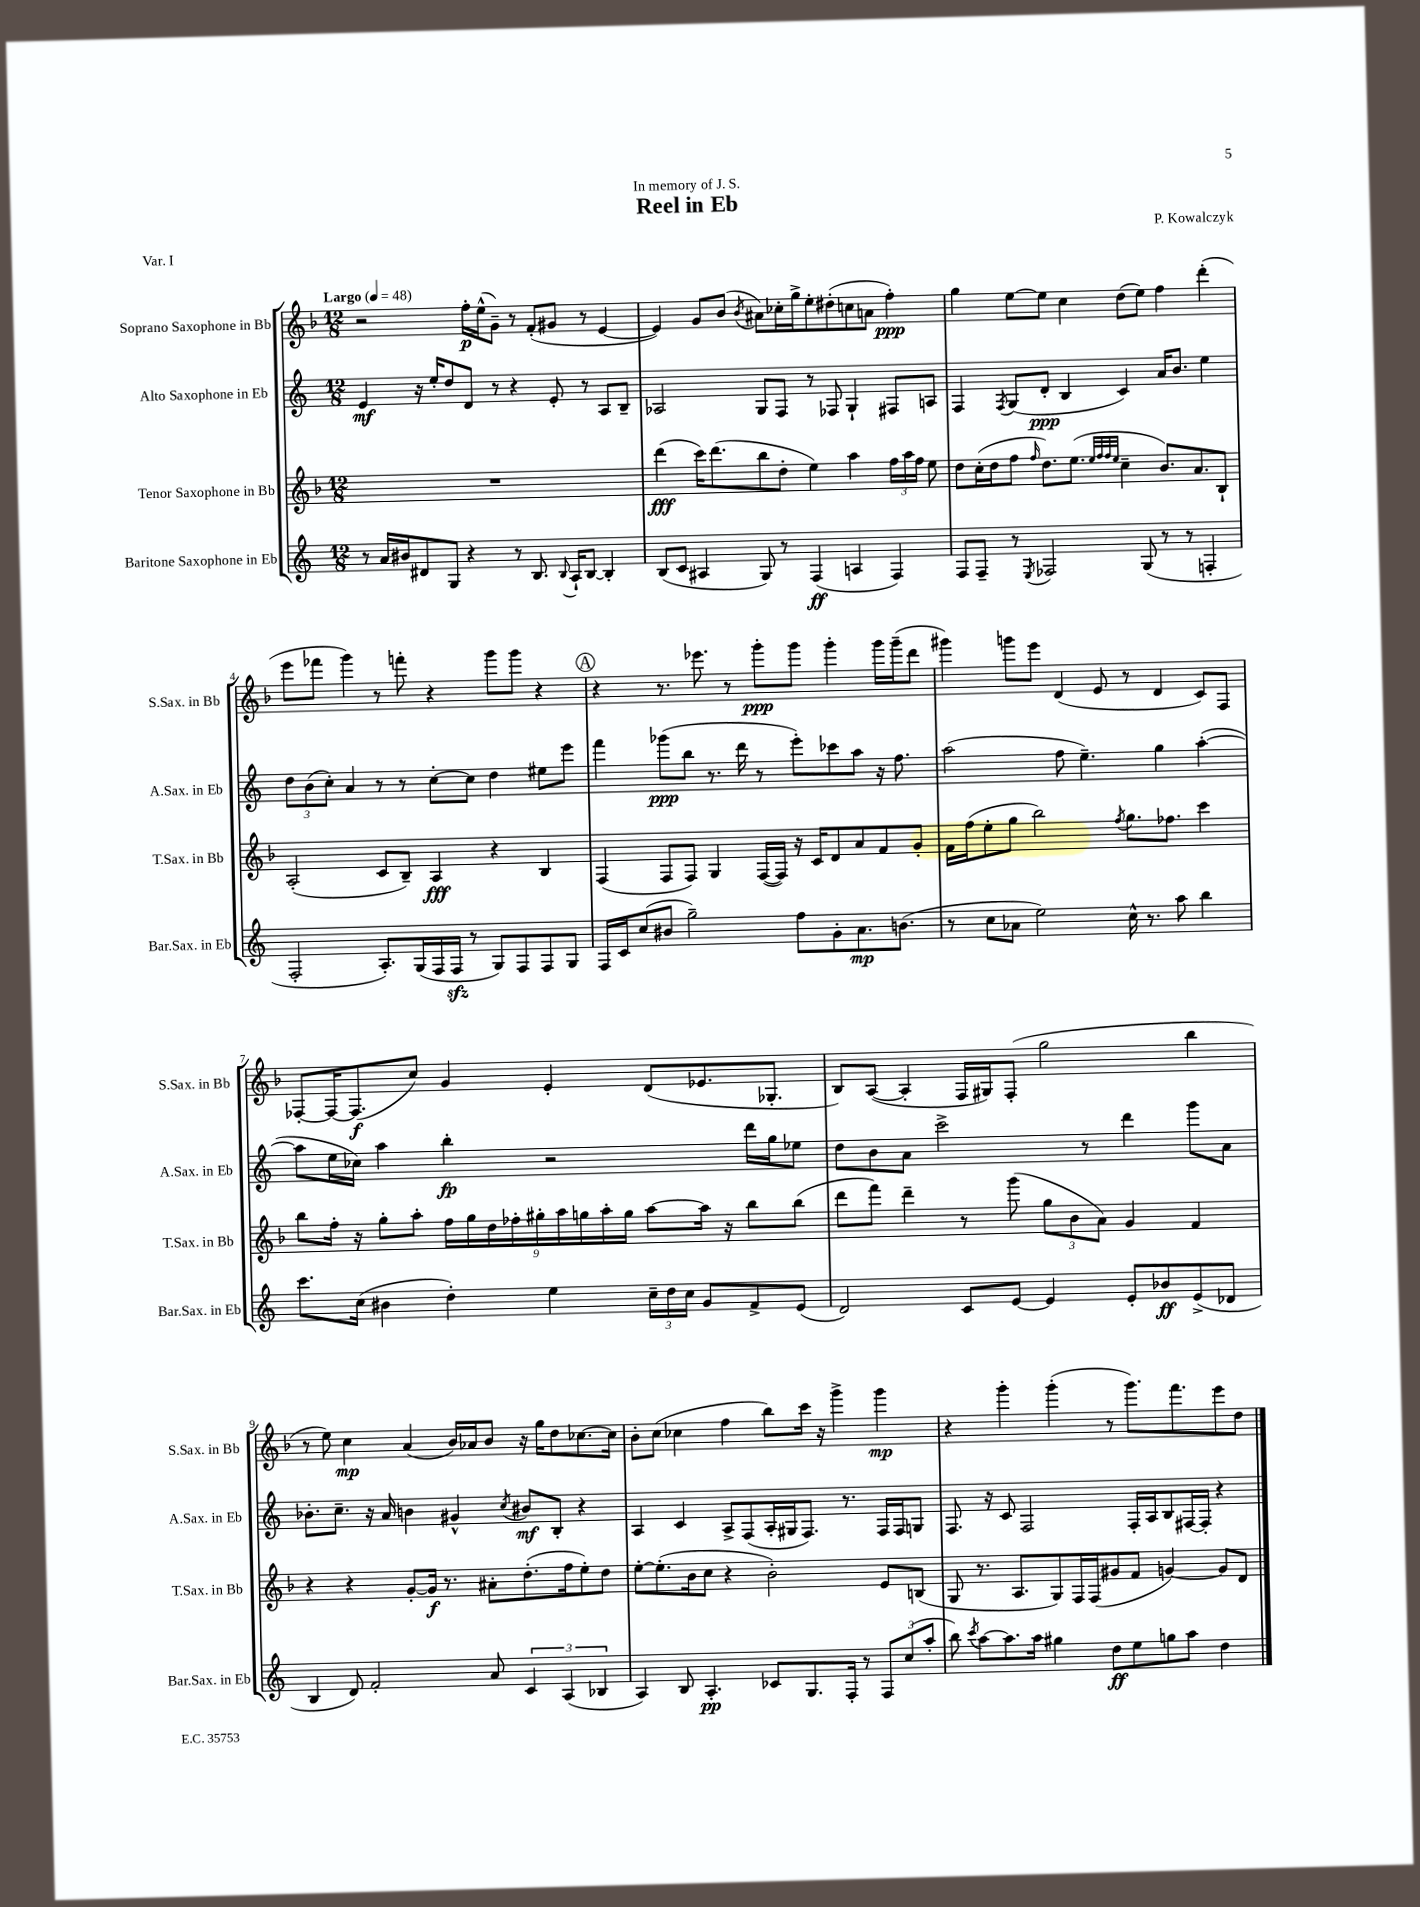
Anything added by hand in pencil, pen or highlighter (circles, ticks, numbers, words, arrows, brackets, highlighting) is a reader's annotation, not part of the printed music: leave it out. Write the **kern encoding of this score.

**kern	**dynam	**kern	**dynam	**kern	**dynam	**kern	**dynam
*part4	*part4	*part3	*part3	*part2	*part2	*part1	*part1
*staff4	*staff4	*staff3	*staff3	*staff2	*staff2	*staff1	*staff1
*I"Baritone Saxophone in Eb	*	*I"Tenor Saxophone in Bb	*	*I"Alto Saxophone in Eb	*	*I"Soprano Saxophone in Bb	*
*I'Bar.Sax. in Eb	*	*I'T.Sax. in Bb	*	*I'A.Sax. in Eb	*	*I'S.Sax. in Bb	*
*clefG2	*	*clefG2	*	*clefG2	*	*clefG2	*
*k[]	*	*k[b-]	*	*k[]	*	*k[b-]	*
*M12/8	*	*M12/8	*	*M12/8	*	*M12/8	*
*MM48	*	*MM48	*	*MM48	*	*MM48	*
=1	=1	=1	=1	=1	=1	=1	=1
!	!	!	!	!	!	!LO:TX:a:B:t=Largo	!
8r	.	1.r	.	4e/	mf	2r	.
16a/LL	.	.	.	.	.	.	.
16b#X/J	.	.	.	.	.	.	.
8d#X/	.	.	.	16r	.	.	.
.	.	.	.	16ee'/KL	.	.	.
8G/J	.	.	.	8dd/	.	.	.
4r	.	.	.	8d/J	.	16ff'\LL	p
.	.	.	.	.	.	(16ee^^\J	.
.	.	.	.	8r	.	8g~\J)	.
8r	.	.	.	4r	.	8r	.
8.B/	.	.	.	.	.	(8f'/L	.
.	.	.	.	8e'/	.	8g#X/J	.
8qqB/	.	.	.	.	.	.	.
16A`/KL	.	.	.	.	.	.	.
[8B/J	.	.	.	8r	.	8r	.
4B'/]	.	.	.	8A/L	.	[4e/	.
.	.	.	.	8B~/J	.	.	.
=2	=2	=2	=2	=2	=2	=2	=2
(8B/L	.	(4ddd\	fff	2A-X/	.	4e/])	.
8c/J	.	.	.	.	.	.	.
4A#X/	.	16ccc\KL)	.	.	.	8g/L	.
.	.	(8.ddd\	.	.	.	.	.
.	.	.	.	.	.	(8b-/J	.
.	.	.	.	.	.	8qb-/	.
8G/)	.	8bb-\	.	8G/L	.	8a#X\L)	.
8r	.	8dd'\J	.	8F/J	.	16cc-X'\L	.
.	.	.	.	.	.	16gg^\J	.
(4F/	ff	4ee\)	.	8r	.	8ee'\	.
.	.	.	.	8F-X/	.	(8dd#X'\	.
4An/	.	4aa\	.	4G`/	.	8ccn\	.
.	.	.	.	.	.	8an\J	.
4F/)	.	24ff\LL	.	8F#X/L	.	4ff'\)	ppp
.	.	24aa\	.	.	.	.	.
.	.	24ff\JJ	.	.	.	.	.
.	.	8ee\	.	8An/J	.	.	.
=3	=3	=3	=3	=3	=3	=3	=3
8F/L	.	8dd\L	.	4F/	.	4gg\	.
8F~/J	.	(16cc'\L	.	.	.	.	.
.	.	16dd\J	.	.	.	.	.
.	.	.	.	8qF/	.	.	.
8r	.	8ff\J	.	(8G/L	.	[8ee\L	.
8qE/	.	16qqff/	.	.	.	.	.
2F-X/	.	8.dd\L)	.	8d'/J	ppp	8ee\J]	.
.	.	.	.	4B/	.	4cc\	.
.	.	(8.ee\J	.	.	.	.	.
.	.	32qqee/LLL	.	.	.	.	.
.	.	32qqff/	.	.	.	.	.
.	.	32qqff/	.	.	.	.	.
.	.	32qqee/JJJ	.	.	.	.	.
.	.	4cc~\	.	4c/)	.	(8dd\L	.
(8G/	.	.	.	.	.	8ee\J)	.
8r	.	8.b-/L)	.	16a/KL	.	4ff\	.
.	.	.	.	8.b/J	.	.	.
8r	.	.	.	.	.	.	.
.	.	8.a/	.	.	.	.	.
4Fn'/	.	.	.	4ee\	.	(4ddd'\	.
.	.	8B-`/J	.	.	.	.	.
!!LO:LB:g=z
=4	=4	=4	=4	=4	=4	=4	=4
2F'/	.	(2A'/	.	12dd\L	.	8eee\L	.
.	.	.	.	(12b\	.	.	.
.	.	.	.	.	.	8fff-X\J	.
.	.	.	.	12cc'\J)	.	.	.
.	.	.	.	4a/	.	4ggg\)	.
8.A'/L)	.	8c/L	.	8r	.	8r	.
.	.	8B-~/J)	.	8r	.	8fffn'\	.
(16G/L	.	.	.	.	.	.	.
16F/	.	4A/	fff	[8cc'\L	.	4r	.
16Fzz/JJ	.	.	.	.	.	.	.
8r	.	.	.	8cc\J]	.	.	.
8G/L)	.	4r	.	4dd\	.	8ggg\L	.
8F/	.	.	.	.	.	8ggg\J	.
8F/	.	4B-/	.	8ee#X\L	.	4r	.
8G/J	.	.	.	8eee\J	.	.	.
!!LO:REH:place=s1:t=A
=5	=5	=5	=5	=5	=5	=5	=5
16F/LL	.	(4F/	.	4fff\	.	4r	.
16c/J	.	.	.	.	.	.	.
(8cc/	.	.	.	.	.	.	.
8b#X/J	.	8F/L	.	(8ggg-X\L	ppp	8.r	.
2gg~\)	.	8F/J)	.	8bb\J	.	.	.
.	.	.	.	.	.	8.eee-X\	.
.	.	4G/	.	8.r	.	.	.
.	.	.	.	.	.	8r	.
.	.	.	.	16ddd\	.	.	.
.	.	([16F/LL	.	8r	.	8ggg'\L	ppp
.	.	16F/JJ])	.	.	.	.	.
8ff\L	.	16r	.	8eee'\L)	.	8ggg\J	.
.	.	16c/KL	.	.	.	.	.
8g'\	.	8d/	.	8ccc-X\	.	4ggg'\	.
8.a\	mp	8a/	.	8aa\J	.	.	.
.	.	8f/	.	16r	.	16ggg\LL	.
(8.bn\J	.	.	.	8.ff\	.	(16ggg~\J	.
.	.	8g'/J	.	.	.	8ddd\J	.
=6	=6	=6	=6	=6	=6	=6	=6
8r	.	16f\LL	.	(2aa\	.	4ggg#X\)	.
.	.	(16ff\J	.	.	.	.	.
8cc\L	.	8ee'\	.	.	.	.	.
8a-X\J	.	8gg\J	.	.	.	8gggn\L	.
2ee\)	.	2bb-\)	.	.	.	8eee\J	.
.	.	.	.	8ff\	.	(4d/	.
.	.	.	.	4.ee~\)	.	.	.
.	.	.	.	.	.	8e/	.
.	.	8qff/	.	.	.	.	.
16cc^^\	.	8.gg\L	.	.	.	8r	.
8.r	.	.	.	.	.	.	.
.	.	.	.	4gg\	.	4d/	.
.	.	8.ff-X\J	.	.	.	.	.
8aa\	.	.	.	.	.	.	.
4bb\	.	4ccc\	.	([4aa'\	.	8c/L)	.
.	.	.	.	.	.	8F/J	.
!!LO:LB:g=z
=7	=7	=7	=7	=7	=7	=7	=7
8.ccc\L	.	8bb-\L	.	8aa\L]	.	[8F-X'/L	.
.	.	16ff'\Jk	.	16ee\L	.	16F-/K_	.
(16cc\Jk	.	16r	.	16cc-X\JJ)	.	(8.F-/]	f
4b#X\	.	8gg'\L	.	4aa\	.	.	.
.	.	8aa'\J	.	.	.	8cc/J)	.
4dd'\)	.	18ff\LL	.	4bb'\	fp	4g/	.
.	.	18gg\	.	.	.	.	.
.	.	18dd\	.	.	.	.	.
.	.	18ff-X'\	.	.	.	.	.
.	.	18gg#X'\	.	.	.	.	.
4ee\	.	.	.	2r	.	4e'/	.
.	.	18aa\	.	.	.	.	.
.	.	18ggn\	.	.	.	.	.
.	.	18aa'\	.	.	.	.	.
.	.	18gg\JJ	.	.	.	.	.
24cc~\LL	.	[8aa\L	.	.	.	(8d/L	.
24dd\	.	.	.	.	.	.	.
24cc\JJ	.	.	.	.	.	.	.
8g/L	.	16aa\Jk]	.	.	.	8.e-X/	.
.	.	16r	.	.	.	.	.
8f^/	.	8bb-\L	.	16ddd\LL	.	.	.
.	.	.	.	16gg\J	.	8.G-X'/J	.
(8e/J	.	(8bb-\J	.	8ee-X\J	.	.	.
=8	=8	=8	=8	=8	=8	=8	=8
2d/)	.	8ddd\L	.	8dd\L	.	8B-/L)	.
.	.	8fff\J)	.	8b\	.	([8A/J	.
.	.	4ddd~\	.	8a\J	.	4A'/]	.
.	.	.	.	2ccc^\	.	.	.
8c/L	.	8r	.	.	.	16F/LL	.
.	.	.	.	.	.	16G#X/J)	.
[8e/J	.	(8ggg\	.	.	.	(8F'/J	.
4e/]	.	12gg\L	.	.	.	2gg\	.
.	.	12b-\	.	.	.	.	.
.	.	.	.	8r	.	.	.
.	.	12a\J)	.	.	.	.	.
8e'/L	.	4g/	.	4ddd\	.	.	.
8b-X/	ff	.	.	.	.	.	.
(8e^/	.	4f/	.	8ggg\L	.	4bb-\	.
8d-X/J	.	.	.	8a\J	.	.	.
!!LO:LB:g=z
=9	=9	=9	=9	=9	=9	=9	=9
4B/	.	4r	.	8.b-X'\L	.	8r	.
.	.	.	.	.	.	8ee\)	.
.	.	.	.	8.cc~\J	.	.	.
8d/)	.	4r	.	.	.	4cc\	mp
2f'/	.	.	.	16r	.	.	.
.	.	.	.	16a/	.	.	.
.	.	[8g'/L	.	4bn\	.	(4a/	.
.	.	16g/Jk]	f	.	.	.	.
.	.	8.r	.	.	.	.	.
.	.	.	.	4g#X^^/	.	16b-/LL)	.
.	.	.	.	.	.	16a-X/J	.
8a/	.	8a#X'\L	.	.	.	8b-/J	.
.	.	.	.	8qcc/	.	.	.
6c/	.	(8.dd'\	.	8b#X/L	mf	16r	.
.	.	.	.	.	.	16gg\KL	.
.	.	.	.	8B'/J	.	8dd\	.
(6A/	.	.	.	.	.	.	.
.	.	16ff\k	.	.	.	.	.
.	.	8ee'\)	.	4r	.	[8.cc-X\	.
6B-X/	.	.	.	.	.	.	.
.	.	8dd\J	.	.	.	.	.
.	.	.	.	.	.	16cc-\Jk]	.
=10	=10	=10	=10	=10	=10	=10	=10
4A/)	.	[8ee'\L	.	4A/	.	8b-'\L	.
.	.	(8.ee'\]	.	.	.	(8cc\J	.
8B/	.	.	.	4c/	.	4cc-X\	.
.	.	16b-\k	.	.	.	.	.
4.A'/	pp	8cc\J	.	.	.	.	.
.	.	4r	.	8A^/L	.	4ff\	.
.	.	.	.	(8F/	.	.	.
8c-X/L	.	2b-'\)	.	16A'/L	.	8bb-\L)	.
.	.	.	.	16G#X/J	.	.	.
8.G/	.	.	.	8.F/J)	.	16ccc\Jk	.
.	.	.	.	.	.	16r	.
.	.	.	.	.	.	4ggg^\	.
16F'/Jk	.	.	.	8.r	.	.	.
8r	.	.	.	.	.	.	.
12F/L	.	8e/L	.	16F/LL	.	4ggg\	mp
.	.	.	.	16F/J	.	.	.
(12cc/	.	.	.	.	.	.	.
.	.	(8Bn/J	.	8Gn/J	.	.	.
12aa'/J	.	.	.	.	.	.	.
=11	=11	=11	=11	=11	=11	=11	=11
8bb\)	.	8G/	.	8.F/	.	4r	.
8qccc/	.	.	.	.	.	.	.
[8aa\L	.	8.r	.	.	.	.	.
.	.	.	.	16r	.	.	.
8.aa\]	.	.	.	8c/	.	4ggg'\	.
.	.	8.A/L	.	.	.	.	.
.	.	.	.	2F/	.	.	.
16aa\Jk	.	.	.	.	.	.	.
4gg#X\	.	8G/)	.	.	.	(4ggg'\	.
.	.	16F/L	.	.	.	.	.
.	.	(16F/J	.	.	.	.	.
8dd\L	ff	8g#X/	.	.	.	8r	.
8ee\	.	8f/J	.	16F'/LL	.	8.ggg\L)	.
.	.	.	.	16A/J	.	.	.
8ggn\	.	[4gn/)	.	8B/	.	.	.
.	.	.	.	.	.	8.fff\	.
8aa\J	.	.	.	[16F#X/L	.	.	.
.	.	.	.	16F#'/JJ]	.	.	.
4dd\	.	8g/L]	.	4r	.	8eee\	.
.	.	8d/J	.	.	.	8dd\J	.
==	==	==	==	==	==	==	==
*-	*-	*-	*-	*-	*-	*-	*-
